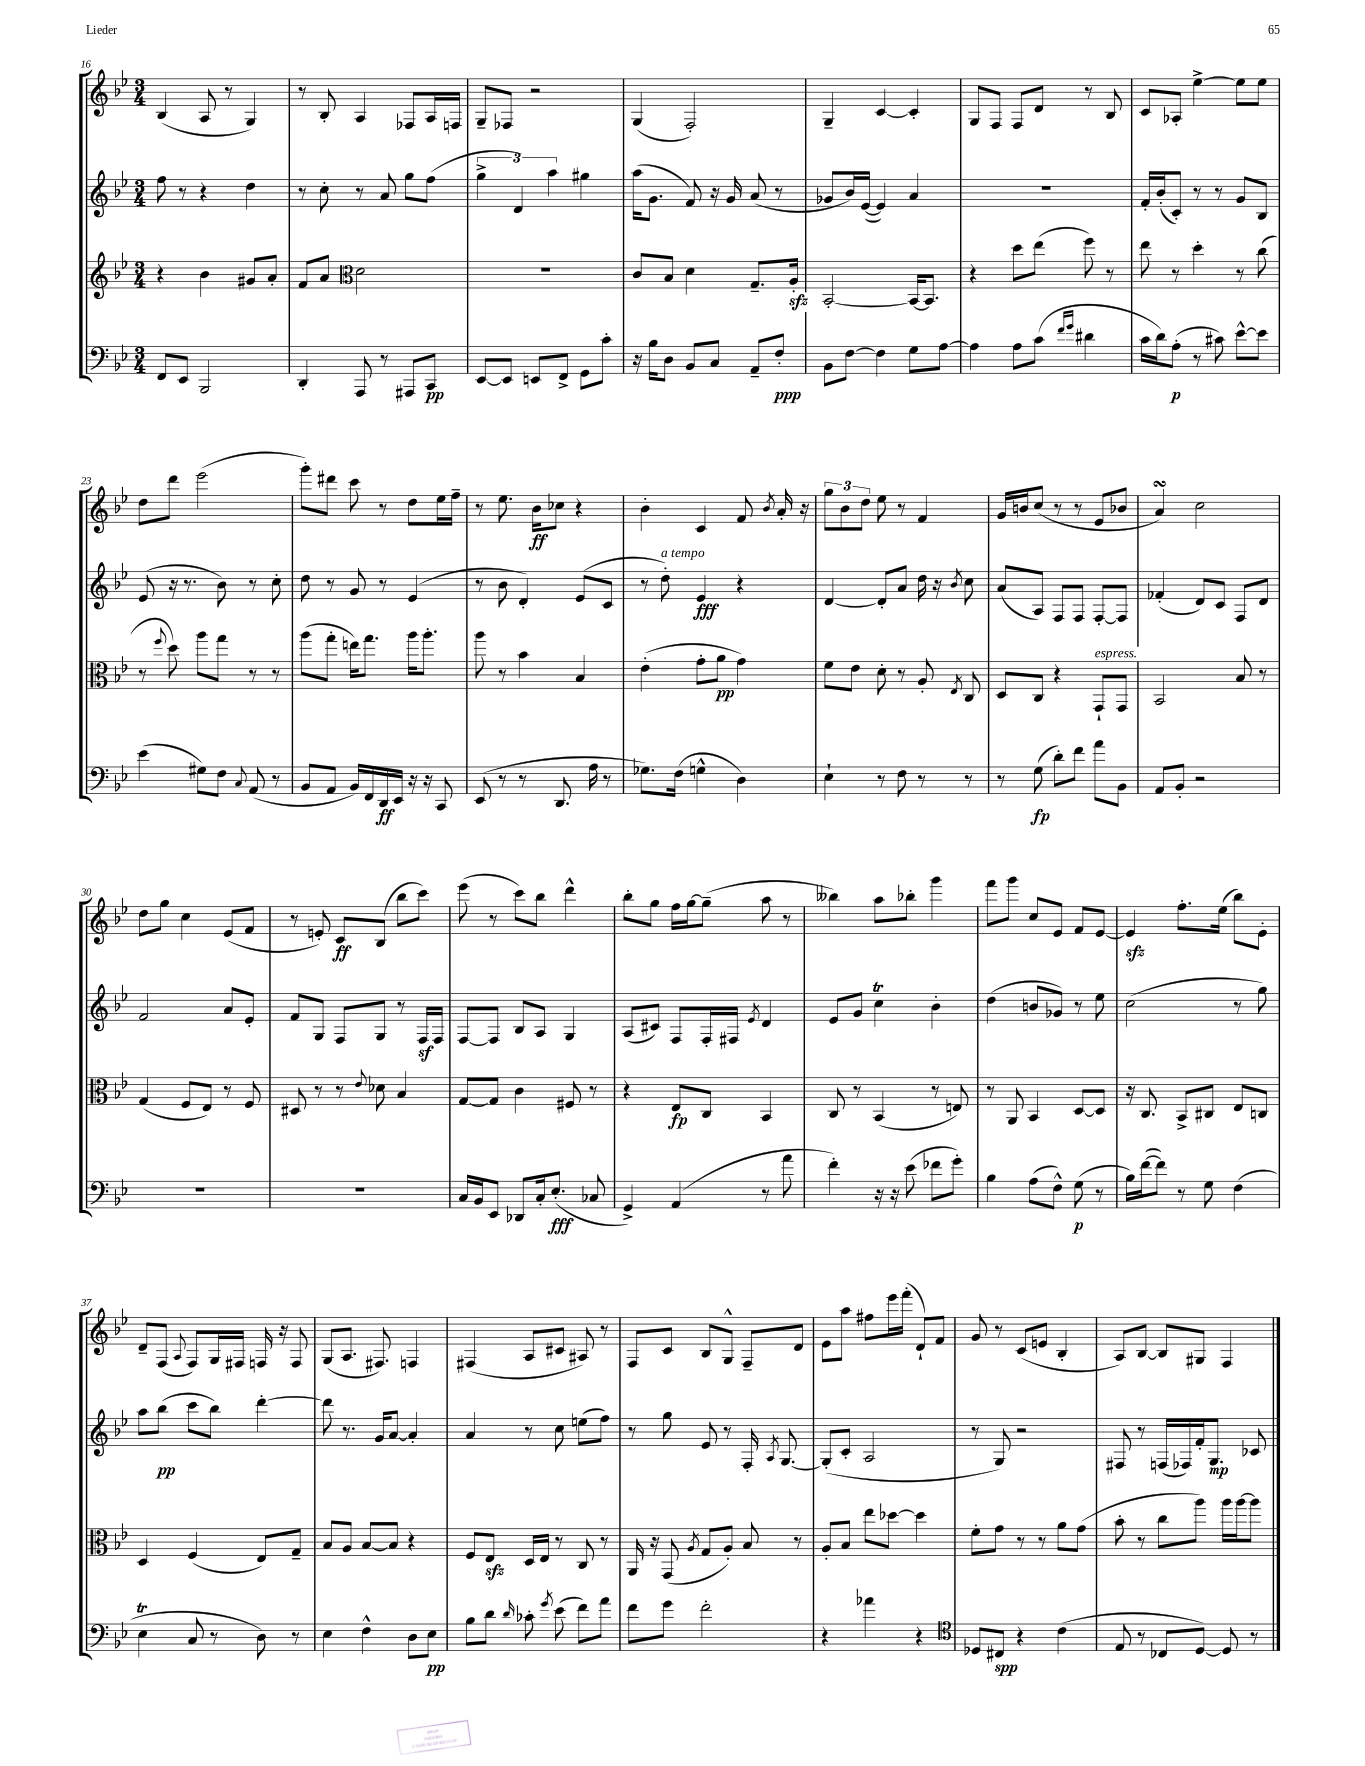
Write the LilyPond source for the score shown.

<<
\new StaffGroup <<
\new Staff = "s0" {
    \clef treble \key bes \major \numericTimeSignature \time 3/4
    \autoBeamOff bes4( a8 r8 g4) |
    r8 bes8-. a4 fes8[ a16 f16] |
    g8[-- fes8] r2 |
    g4( f2-.) |
    g4-- c'4~ c'4-. |
    g8[ f8] f8[ d'8] r8 bes8 |
    c'8[ aes8]-. ees''4~-> ees''8[ ees''8] |
    d''8[ d'''8] ees'''2( |
    g'''8[-.) dis'''8] c'''8 r8 d''8[ ees''16 f''16]-- |
    r8 ees''8. bes'16[\ff ces''8] r4 |
    bes'4-. c'4 f'8 \acciaccatura { bes'8 } a'16-. r16 |
    \tuplet 3/2 { g''8[ bes'8 d''8] } ees''8 r8 f'4 |
    g'16[ b'16 c''8]( r8 r8 ees'8[ bes'8] |
    a'4\turn) c''2 |
    d''8[ g''8] c''4 ees'8[( f'8] |
    r8 e'8-.) c'8[\ff bes8]( bes''8[ c'''8]) |
    ees'''8( r8 c'''8[) bes''8] d'''4-^ |
    bes''8[-. g''8] f''16[ g''16~ g''8]--( a''8 r8 |
    beses''4) a''8[ bes''8]-. g'''4 |
    f'''8[ g'''8] c''8[ ees'8] f'8[ ees'8]~ |
    ees'4\sfz f''8.[-. ees''16]( bes''8[) ees'8]-. |
    d'8[-- f8]( \appoggiatura { a8 } f8[) g16 fis16] f16 r16 f8 |
    g8[( a8.] fis8.) f4 |
    fis4( a8[ cis'8] ais8) r8 |
    f8[ c'8] bes8[ g8]-^ f8[-- d'8] |
    ees'8[ a''8] fis''8[ ees'''16 f'''16]-.( d'8[-!) f'8] |
    g'8 r8 c'8[( e'8] bes4-. |
    a8[) bes8]~ bes8[ gis8] f4 \bar "|." |
}
\new Staff = "s1" {
    \clef treble \key bes \major \numericTimeSignature \time 3/4
    \autoBeamOff f''8 r8 r4 d''4 |
    r8 c''8-. r8 a'8 g''8[ f''8]( |
    \tuplet 3/2 { g''4-> d'4) a''4 } gis''4 |
    a''16[( g'8.] f'8) r16 g'16 a'8( r8 |
    ges'8[ bes'16) ees'16]~( ees'4) a'4 |
    R2. |
    f'16[-. bes'16-.( c'8]-.) r8 r8 g'8[ bes8] |
    ees'8( r16 r8. bes'8) r8 c''8-. |
    d''8 r8 g'8 r8 ees'4( |
    r8 bes'8 d'4-.) ees'8[( c'8] |
    r8 d''8-.^\markup { \italic "a tempo" }) ees'4\fff r4 |
    d'4~ d'8[-. a'8] d''16 r16 \acciaccatura { bes'8 } c''8 |
    a'8[( a8]) f8[ f8] f8[~-. f8] |
    fes'4-.( d'8[) c'8] f8[ d'8] |
    f'2 a'8[ ees'8]-. |
    f'8[ g8] f8[ g8] r8 f16[\sf f16] |
    f8[~ f8] bes8[ a8] g4 |
    a8[( cis'8]) f8[ f16-. fis16] \acciaccatura { ees'8 } d'4 |
    ees'8[ g'8] c''4\trill bes'4-. |
    d''4( b'8[ ges'8]) r8 ees''8 |
    c''2( r8 g''8) |
    a''8[ bes''8]\pp( c'''8[ bes''8]) d'''4~-. |
    d'''8 r8. g'16[ a'8]~ a'4-. |
    a'4 r8 c''8 e''8[( f''8]) |
    r8 g''8 ees'8 r8 f16-. \acciaccatura { a8 } g8.~ |
    g8[-.( c'8]-. a2 |
    r8 g8) r2 |
    fis8 r8 f16[( fes16) f'16-. g8.]\mp ces'8 \bar "|." |
}
\new Staff = "s2" {
    \clef treble \key bes \major \numericTimeSignature \time 3/4
    \autoBeamOff r4 bes'4 gis'8[ a'8]-. |
    f'8[ a'8] \clef alto d'2 |
    R2. |
    c'8[ bes8] d'4 g8.[-- a16]-.\sfz |
    bes,2~-. bes,16[~ bes,8.] |
    r4 d''8[ ees''8]( f''8) r8 |
    ees''8 r8 d''4-. r8 c''8( |
    r8 \appoggiatura { f''8 } d''8) a''8[ g''8] r8 r8 |
    a''8[( g''8]-. e''16[) g''8.] a''16[ a''8.]-. |
    a''8 r8 bes'4 bes4 |
    ees'4-.( g'8[-. a'8]\pp g'4) |
    f'8[ ees'8] d'8-. r8 a8-. \acciaccatura { ees8 } c8 |
    d8[ c8] r4 g,8[-!^\markup { \italic "espress." } g,8] |
    bes,2 bes8 r8 |
    g4( f8[ ees8]) r8 f8 |
    dis8 r8 r8 \appoggiatura { ees'8 } des'8 bes4 |
    g8[~ g8] c'4 fis8 r8 |
    r4 ees8[\fp c8] bes,4 |
    c8 r8 bes,4( r8 e8) |
    r8 a,8 bes,4 d8[~ d8] |
    r16 c8. bes,8[-> cis8] ees8[ c8] |
    d4 f4( ees8[) g8]-- |
    bes8[ a8] bes8[~ bes8] r4 |
    f8[ ees8]\sfz d16[ ees16] r8 c8 r8 |
    a,16 r16 g,8( \acciaccatura { a8 } g8[ a8]-.) bes8 r8 |
    a8[-. bes8] ees''8[ des''8]~ des''4 |
    f'8[-. g'8] r8 r8 a'8[ g'8]( |
    bes'8-. r8 c''8[ a''8]) a''16[ a''16~ a''8] \bar "|." |
}
\new Staff = "s3" {
    \clef bass \key bes \major \numericTimeSignature \time 3/4
    \autoBeamOff f,8[ ees,8] bes,,2 |
    d,4-. a,,8 r8 ais,,8[ c,8]\pp |
    ees,8[~ ees,8] e,8[ f,8]-> g,8[ c'8]-. |
    r16 bes16[ d8] bes,8[ c8] a,8[-- f8]-.\ppp |
    bes,8[ f8]~ f4 g8[ a8]~ |
    a4 a8[ c'8]( \grace { f'16[ g'16] } dis'4 |
    c'16[ d'16) a8]-.\p( r8 cis'8) ees'8[~-^ ees'8] |
    ees'4( gis8[) f8] \appoggiatura { c8 } a,8( r8 |
    bes,8[ a,8] bes,16[) f,16 d,16\ff ees,16] r16 r16 c,8 |
    ees,8( r8 r8 d,8. a16 r8 |
    ges8.[) f16]( g4-^ d4) |
    ees4-! r8 f8 r8 r8 |
    r8 g8\fp( d'8[-.) f'8] a'8[ bes,8] |
    a,8[ bes,8]-. r2 |
    R2. |
    R2. |
    c16[ bes,16 ees,8] des,8[ c16-. ees8.]-.\fff( ces8 |
    g,4->) a,4( r8 a'8 |
    f'4-.) r16 r16 ees'8( fes'8[ g'8]-.) |
    bes4 a8[( f8]-^) g8\p( r8 |
    bes16[) f'16~( f'8]) r8 g8 f4( |
    ees4\trill c8 r8 d8) r8 |
    ees4 f4-^ d8[ ees8]\pp |
    bes8[ d'8] \grace { d'16 } ces'8-. \acciaccatura { g'8 } ees'8( f'8[) a'8] |
    f'8[ g'8] f'2-. |
    r4 aes'4 r4 |
    \clef tenor des8[ cis8]\spp r4 c'4( |
    ees8 r8 ces8[ d8]~) d8 r8 \bar "|." |
}
>>
>>
\layout { \context { \Score currentBarNumber = #16 } }
